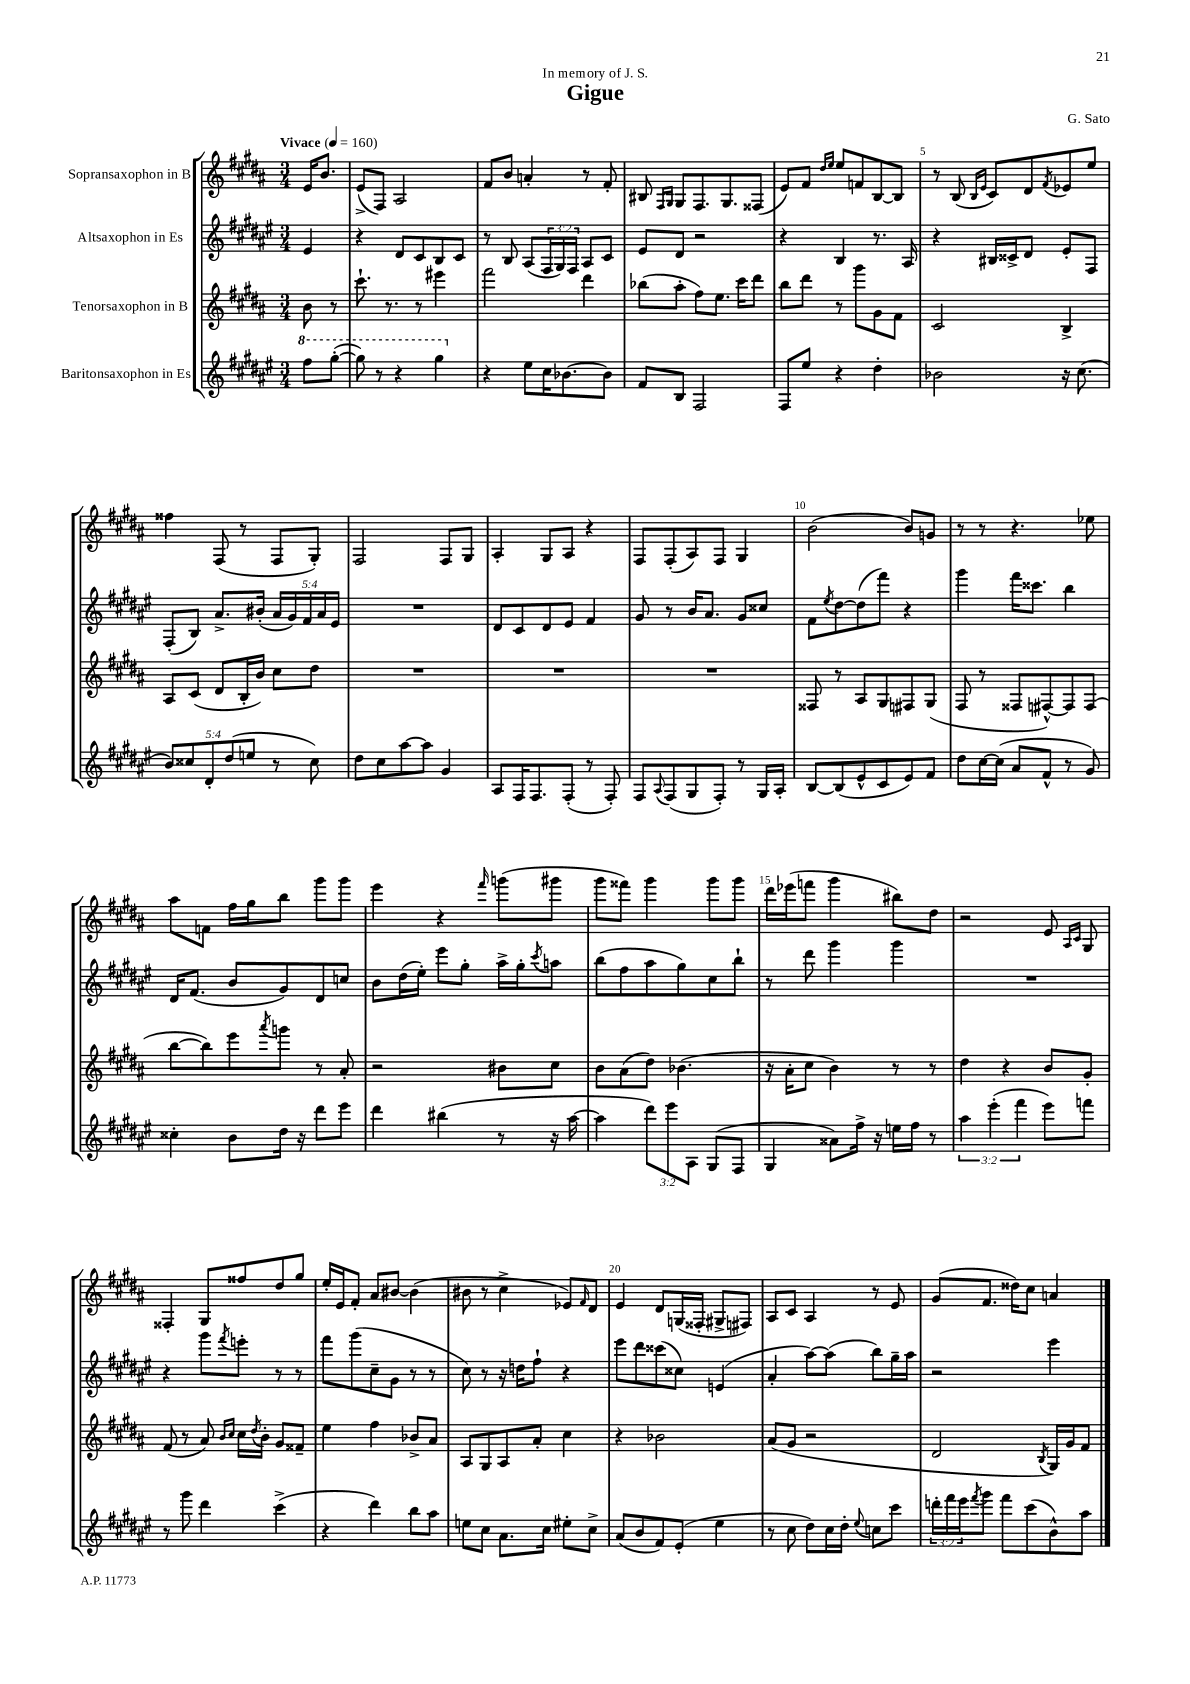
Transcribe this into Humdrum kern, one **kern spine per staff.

**kern	**kern	**kern	**kern
*staff4	*staff3	*staff2	*staff1
*clefG2	*clefG2	*clefG2	*clefG2
*k[f#c#g#d#a#e#]	*k[f#c#g#d#a#]	*k[f#c#g#d#a#e#]	*k[f#c#g#d#a#]
*M3/4	*M3/4	*M3/4	*M3/4
*MM160	*MM160	*MM160	*MM160
8fff#	8b	4e#	16e
.	.	.	8.b
([8ggg#'	8r	.	.
=	=	=	=
8ggg#])	8.ccc#`	4r	(8e^
8r	.	.	8F#)
.	8.r	.	.
4r	.	8d#	2A#
.	8r	8c#	.
4ggg#	4eee#	8B	.
.	.	8c#	.
=	=	=	=
4r	2fff#	8r	8f#
.	.	8B	8b
8ee#	.	(8A#	4a'
16cc#	.	24F#	.
.	.	24G#)	.
[8.b-	.	.	.
.	.	24F#	.
.	4ddd#	8A#	8r
8b-]	.	8c#	8f#'
=	=	=	=
8f#	(8bb-	8e#	8B#
.	.	.	16qqF#
.	.	.	16qqG#
8B	8aa#'	8d#	8G#
2F#	8ff#)	2r	8.F#
.	8.ee	.	.
.	.	.	8.G#
.	16ccc#	.	.
.	8ddd#	.	(8F##
=	=	=	=
8F#	8bb	4r	8e)
8ee#	8ddd#	.	8f#
.	.	.	16qqdd#
.	.	.	16qqee
4r	8r	4B	8ee
.	8ggg#	.	8f
4dd#'	8g#	8.r	[8B
.	8f#	.	8B]
.	.	16A#	.
=	=	=	=
2b-	2c#	4r	8r
.	.	.	(8B
.	.	.	16qqB
.	.	.	16qqe
.	.	16B#	8c#)
.	.	16c##^	.
.	.	8d#	8d#
.	.	.	8qf#
16r	4B^	8e#'	8e-
(8.cc#	.	.	.
.	.	8F#	8ee
=	=	=	=
10b)	8A#	(8F#'	4ff##
10cc##	.	.	.
.	(8c#	8B)	.
10d#'	.	.	.
.	8d#	8.a#^	(8F#
(10dd#	.	.	.
.	16B'	.	8r
10ee	.	.	.
.	16b)	(16b#'	.
8r	8cc#	20a#	8F#
.	.	20g#)	.
.	.	20f#	.
8cc##)	8dd#	.	8G#')
.	.	20a#	.
.	.	20e#	.
=	=	=	=
8dd#	2.r	2.r	2F#
8cc#	.	.	.
[8aa#	.	.	.
8aa#]	.	.	.
4g#	.	.	8F#
.	.	.	8G#
=	=	=	=
8A#	2.r	8d#	4A#'
16F#	.	8c#	.
8.F#	.	.	.
.	.	8d#	8G#
(8F#'	.	8e#	8A#
8r	.	4f#	4r
8F#')	.	.	.
=	=	=	=
8F#	2.r	8g#	8F#
8qqA#	.	.	.
(8F#	.	8r	(8F#'
8G#	.	16b	8A#)
.	.	8.a#	.
8F#')	.	.	8F#
8r	.	8g#	4G#
16G#	.	8cc##	.
16A#'	.	.	.
=	=	=	=
[8B	8F##	8f#	(2b
.	.	8qee#	.
(8B]	8r	[8dd#	.
8e#^^	8A#	(8dd#]	.
8c#	8G#	8fff#)	.
8e#)	8F#	4r	8b)
8f#	(8G#	.	8g
=	=	=	=
8dd#	8F#	4ggg#	8r
[16cc#	8r	.	8r
(16cc#]	.	.	.
8a#	8F##	16fff#	4.r
.	.	8.ccc##	.
8f#^^	[8F#^^)	.	.
8r	8F#]	4bb	.
8g#)	(8F#	.	8ee-
=	=	=	=
4cc##'	[8bb	16d#	8aa#
.	.	(8.f#	.
.	8bb])	.	8f
8b	8eee	8b	16ff#
.	.	.	16gg#
.	8qaaa#	.	.
16dd#	8ggg	8g#)	8bb
16r	.	.	.
8ddd#	8r	8d#	8ggg#
8eee#	8a#'	8cc	8ggg#
=	=	=	=
4ddd#	2r	8b	4eee
.	.	(16dd#	.
.	.	16ee#')	.
(4bb#	.	8eee#	4r
.	.	8gg#'	.
.	.	.	16qqfff#
8r	8b#	16aa#^	(8ggg
.	.	16gg#'	.
.	.	8qccc#	.
16r	8cc#	8aa	8ggg#
[16aa#	.	.	.
=	=	=	=
4aa#]	8b	(8bb	8ggg#
.	(8a#	8ff#	8fff##)
12ddd#)	8dd#)	8aa#	4ggg#
12eee#	.	.	.
.	(4.b-	8gg#)	.
12A#	.	.	.
(8G#	.	8cc#	8ggg#
8F#	.	8bb`	8ggg#
=	=	=	=
4G#	16r	8r	16ddd#
.	16a#'	.	(16eee-
.	8cc#	8ddd#	8fff
8a##)	4b)	4ggg#	4ggg#
16ff#^	.	.	.
16r	.	.	.
16ee	8r	4ggg#	8bb#)
16ff#	.	.	.
8r	8r	.	8dd#
=	=	=	=
6aa#	4dd#	2.r	2r
(6eee#'	.	.	.
.	4r	.	.
6fff#	.	.	.
8eee#)	8b	.	8e
.	.	.	16qqA#
.	.	.	16qqc#
8fff	8g#'	.	8G#
=	=	=	=
8r	(8f#	4r	4F##'
8ggg#	8r	.	.
4ddd#	8a#)	8ggg#	8G#
.	16qqb	.	.
.	16qqcc#	8qfff#	.
.	16cc#	8eee'	8ff##
.	8qdd#	.	.
.	16b'	.	.
(4ccc#^	8g#	8r	8dd#
.	8f##~	8r	8gg#
=	=	=	=
4r	4ee	8fff#	16ee'
.	.	.	16e
.	.	(8ggg#	8f#'
4ddd#)	4ff#	8cc#~	8a#
.	.	8g#	[8b#
8bb	8b-^	8r	(4b#]
8aa#	8a#	8r	.
=	=	=	=
8ee	8A#	8cc#)	8b#
8cc#	8G#	8r	8r
8.a#	8A#	16r	4cc#^
.	.	16dd	.
.	8a#'	8ff#`	.
16cc#	.	.	.
8ee#'	4cc#	4r	8e-)
.	.	.	16qqf#
8cc#^	.	.	8d#
=	=	=	=
(8a#	4r	8eee#	4e
8b	.	8ddd#	.
8f#)	2b-	(8ccc##	8d#
(8e#'	.	8cc##)	(16G
.	.	.	16F##'
4ee#	.	(4e	8G#^
.	.	.	8F#)
=	=	=	=
8r	(8a#	4a#'	8A#
8cc#	8g#	.	8c#
8dd#)	2r	[8aa#)	4A#
16cc#	.	(8aa#]	.
16dd#'	.	.	.
8qqee#	.	.	.
8cc	.	8bb)	8r
8ccc#	.	16gg#~	8e
.	.	16aa#	.
=	=	=	=
24ddd'	2d#	2r	(8g#
24fff#	.	.	.
24eee#	.	.	.
8qfff#	.	.	.
8ggg#	.	.	8.f#
8fff#	.	.	.
.	.	.	16dd##)
(8ccc#	.	.	8cc#
.	8qB	.	.
8b^^)	16G#)	4eee#	4a
.	16g#	.	.
8aa#	8f#	.	.
==	==	==	==
*-	*-	*-	*-
